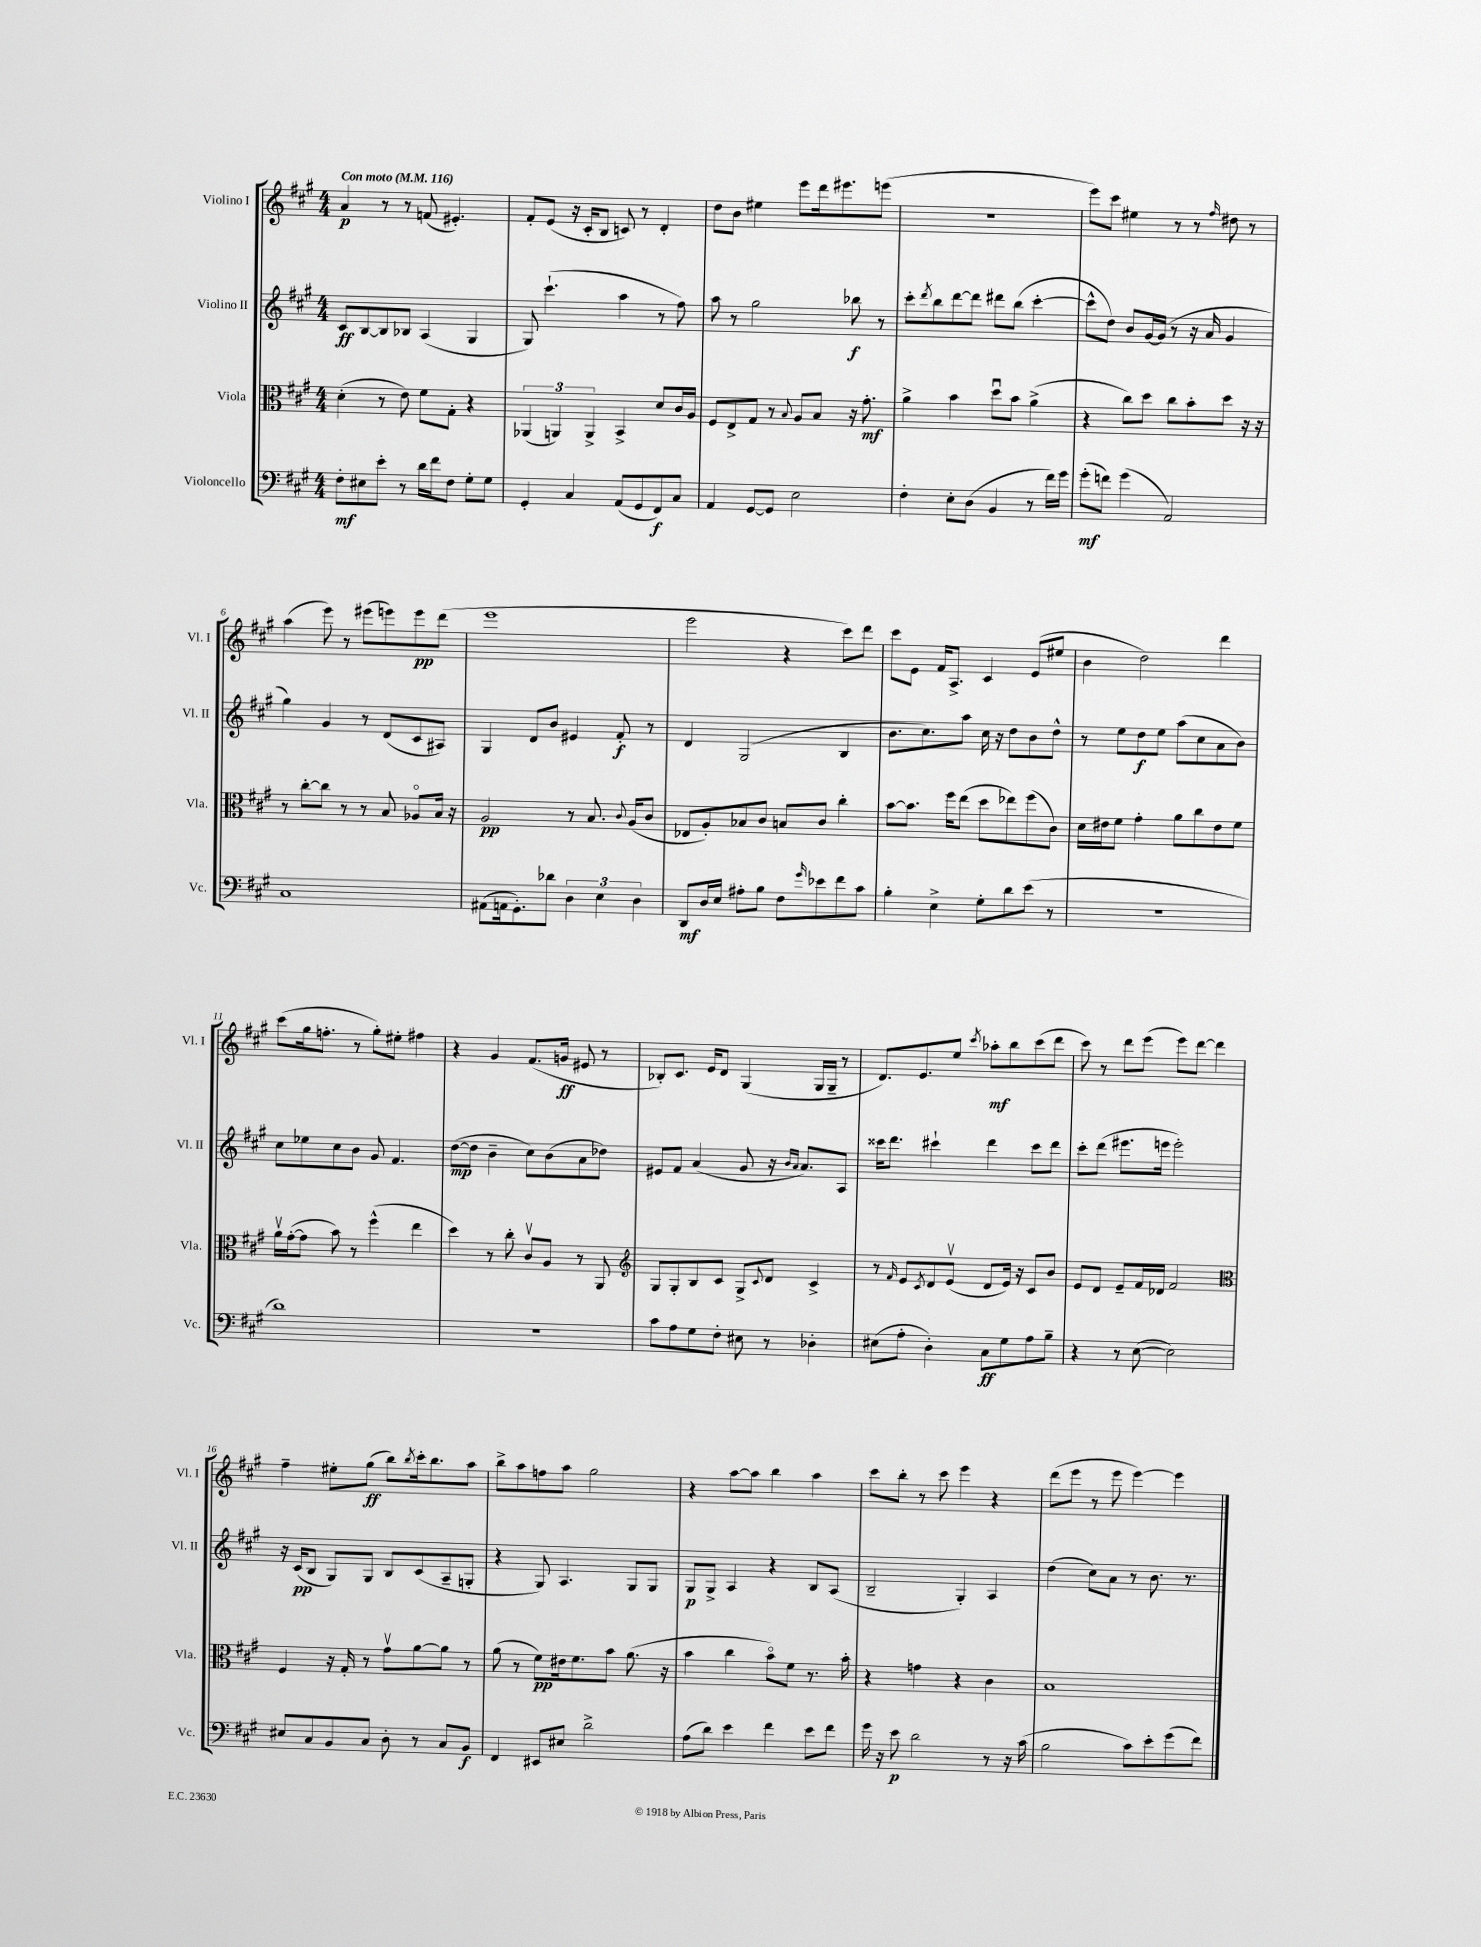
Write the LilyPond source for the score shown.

<<
\new StaffGroup <<
\new Staff = "s0" \with { instrumentName = "Violino I" shortInstrumentName = "Vl. I" } {
    \clef treble \key a \major \numericTimeSignature \time 4/4 \tempo "Con moto" 4 = 116
    a'4\p r8 r8 f'8( eis'4.-.) |
    fis'8-. e'8( r16 cis'16-. b8 c'8) r8 d'4-. |
    d''8 b'8 eis''4 e'''8 d'''16 eis'''8. e'''8( |
    R1 |
    e'''8) cis'''8 eis''4 r8 r8 \grace { fis''16 } dis''8 r8 |
    a''4( e'''8) r8 eis'''8( e'''8) e'''8\pp d'''8( |
    e'''1 |
    e'''2 r4 cis'''8) d'''8 |
    cis'''8 e'8 fis'16 a8.-> cis'4 e'8( eis''8 |
    b'4 d''2) d'''4 |
    cis'''8( gis''16 f''8.-. r8 gis''8-.) eis''8-. fis''4 |
    r4 gis'4 fis'8.( g'16\ff eis'8 r8 |
    bes8-.) cis'8. e'16 d'8 gis4( gis16 gis16-- r8 |
    d'8.) e'8. e''8 \acciaccatura { cis'''8 } aes''8-.\mf b''8 cis'''8( d'''8 |
    cis'''8) r8 d'''8 e'''8( e'''8) d'''8~ d'''4 |
    fis''4-- eis''8-. gis''8\ff( b''8) \acciaccatura { b''8 } cis'''16-. b''8. a''8 |
    b''8-> a''8 f''8 a''8 gis''2 |
    r4 a''8~ a''8 b''4 a''4 |
    cis'''8 b''8-. r8 cis'''8 e'''4 r4 |
    d'''8( e'''8 r8 e'''8 e'''4~) e'''4 \bar "|." |
}
\new Staff = "s1" \with { instrumentName = "Violino II" shortInstrumentName = "Vl. II" } {
    \clef treble \key a \major \numericTimeSignature \time 4/4
    cis'8\ff b8~ b8 bes8 a4( gis4 |
    gis8) cis'''4.-!( a''4 r8 fis''8) |
    a''8 r8 gis''2 bes''8\f r8 |
    cis'''8-. \acciaccatura { d'''8 } b''8 d'''8~ d'''8 dis'''8 b''8( cis'''4~-. |
    cis'''8-^ d''8) b'8 gis'16~ gis'16( r8 r16 a'16 gis'4 |
    gis''4) gis'4 r8 d'8( cis'8 ais8) |
    gis4 d'8 b'8 eis'4 fis'8-.\f r8 |
    d'4 gis2( b4 |
    b'8. cis''8.) a''8 cis''16 r16 d''8 b'8 d''8-^ |
    r8 e''8 d''8\f e''8 a''8( cis''8 a'8 b'8) |
    cis''8 ees''8 cis''8 b'8 gis'8 fis'4. |
    d''8~\mp( d''8 b'4-- cis''8) b'8( a'8 des''8) |
    eis'8 fis'8 a'4( gis'8 r16 \grace { b'16 a'16 } a'8.) a8 |
    cisis'''16 d'''8. cis'''4-! d'''4 cis'''8 d'''8 |
    cis'''8-. d'''8( eis'''8. e'''16 e'''2-.) |
    r16 cis'16\pp( b8 gis8) gis8 b8 cis'8( a8-- g8-. |
    r4 gis8) a4. gis8 gis8 |
    gis8\p gis8-> a4 r4 b8 a8( |
    b2-- gis4-.) a4 |
    d''4( cis''8) a'8 r8 b'8. r8. \bar "|." |
}
\new Staff = "s2" \with { instrumentName = "Viola" shortInstrumentName = "Vla." } {
    \clef alto \key a \major \numericTimeSignature \time 4/4
    d'4-.( r8 e'8) fis'8 gis8-. r4 |
    \tuplet 3/2 { aes,4( a,4) a,4-> } b,4-> d'8 cis'16 a16 |
    fis8 e8-> gis8 r8 \appoggiatura { b8 } a8 b8 r16 gis'8.-.\mf |
    a'4-> b'4 d''8\downbow b'8 a'4->( |
    r4 cis''8) d''8 cis''8 b'8-. d''8 r16 r16 |
    r8 cis''8~-. cis''8 r8 r8 b8 aes8\flageolet b16 r16 |
    a2\pp r8 b8. \appoggiatura { cis'8 } a16( cis'8 |
    ees8 a8-.) bes8 cis'8 b8 cis'8 cis''4-. |
    b'8~ b'8. fis''16 e''8( d''8 ees''8) fis''8( cis'8) |
    d'16 eis'16 fis'8 gis'4-. a'8 cis''8 eis'8 fis'8 |
    a'16\upbow gis'16~-.( gis'8 b'8) r8 fis''4-^( e''4 |
    d''4) r8 cis''8-. cis'8\upbow a8 r8 a,8 |
    \clef treble gis8 gis8-. b8 cis'8 gis8-> \appoggiatura { cis'8 } d'8 cis'4-> |
    r8 \grace { fis'16 } e'8 \acciaccatura { cis'8 } d'8 e'8\upbow( d'8 e'16) r16 cis'8 b'8 |
    e'8 d'8 e'8-- fis'16 des'16 fis'2 |
    \clef alto fis4 r16 gis16-. r8 gis'8\upbow a'8~ a'8 r8 |
    a'8( r8 fis'8\pp) eis'16 fis'8. b'8 a'8.( r16 |
    b'4 cis''4 b'8\flageolet) fis'8 r8. b'16-. |
    r4 g'4 r4 cis'4 |
    b1 \bar "|." |
}
\new Staff = "s3" \with { instrumentName = "Violoncello" shortInstrumentName = "Vc." } {
    \clef bass \key a \major \numericTimeSignature \time 4/4
    fis8-.\mf eis8 e'8-. r8 d'16 fis'16 fis8 gis8-. gis8 |
    gis,4-. cis4 a,8( gis,8 fis,8\f) cis8 |
    a,4 gis,8~ gis,8 e2 |
    fis4-. e8-. d8( b,4 r8 fis'16) gis'16 |
    gis'8-.\mf( f'8) gis'4( a,2) |
    cis1 |
    ais,8( a,16 gis,8.-.) des'8 \tuplet 3/2 { d4 e4 d4 } |
    d,8\mf d16 e16 ais8-. b8 fis8 \grace { gis'16 } ees'8 fis'8 cis'8 |
    b4-. e4-> gis8-. d'8 e'8( r8 |
    R1 |
    d'1) |
    r1 |
    cis'8 a8 gis8 fis8-. eis8 r8 des4-. |
    eis8( a8-. d4-.) cis8\ff gis8 a8 b8-- |
    r4 r8 e8~( e2) |
    eis8 cis8 b,8 cis8 d8-. r8 cis8 b,8\f |
    fis,4 eis,8 eis8 d'2-> |
    a8( d'8) e'4 fis'4 e'8 fis'8 |
    gis'16 r16 e'8\p d'2 r8 r16 cis'16( |
    b2 cis'8) e'8-. gis'8( fis'8) \bar "|." |
}
>>
>>
